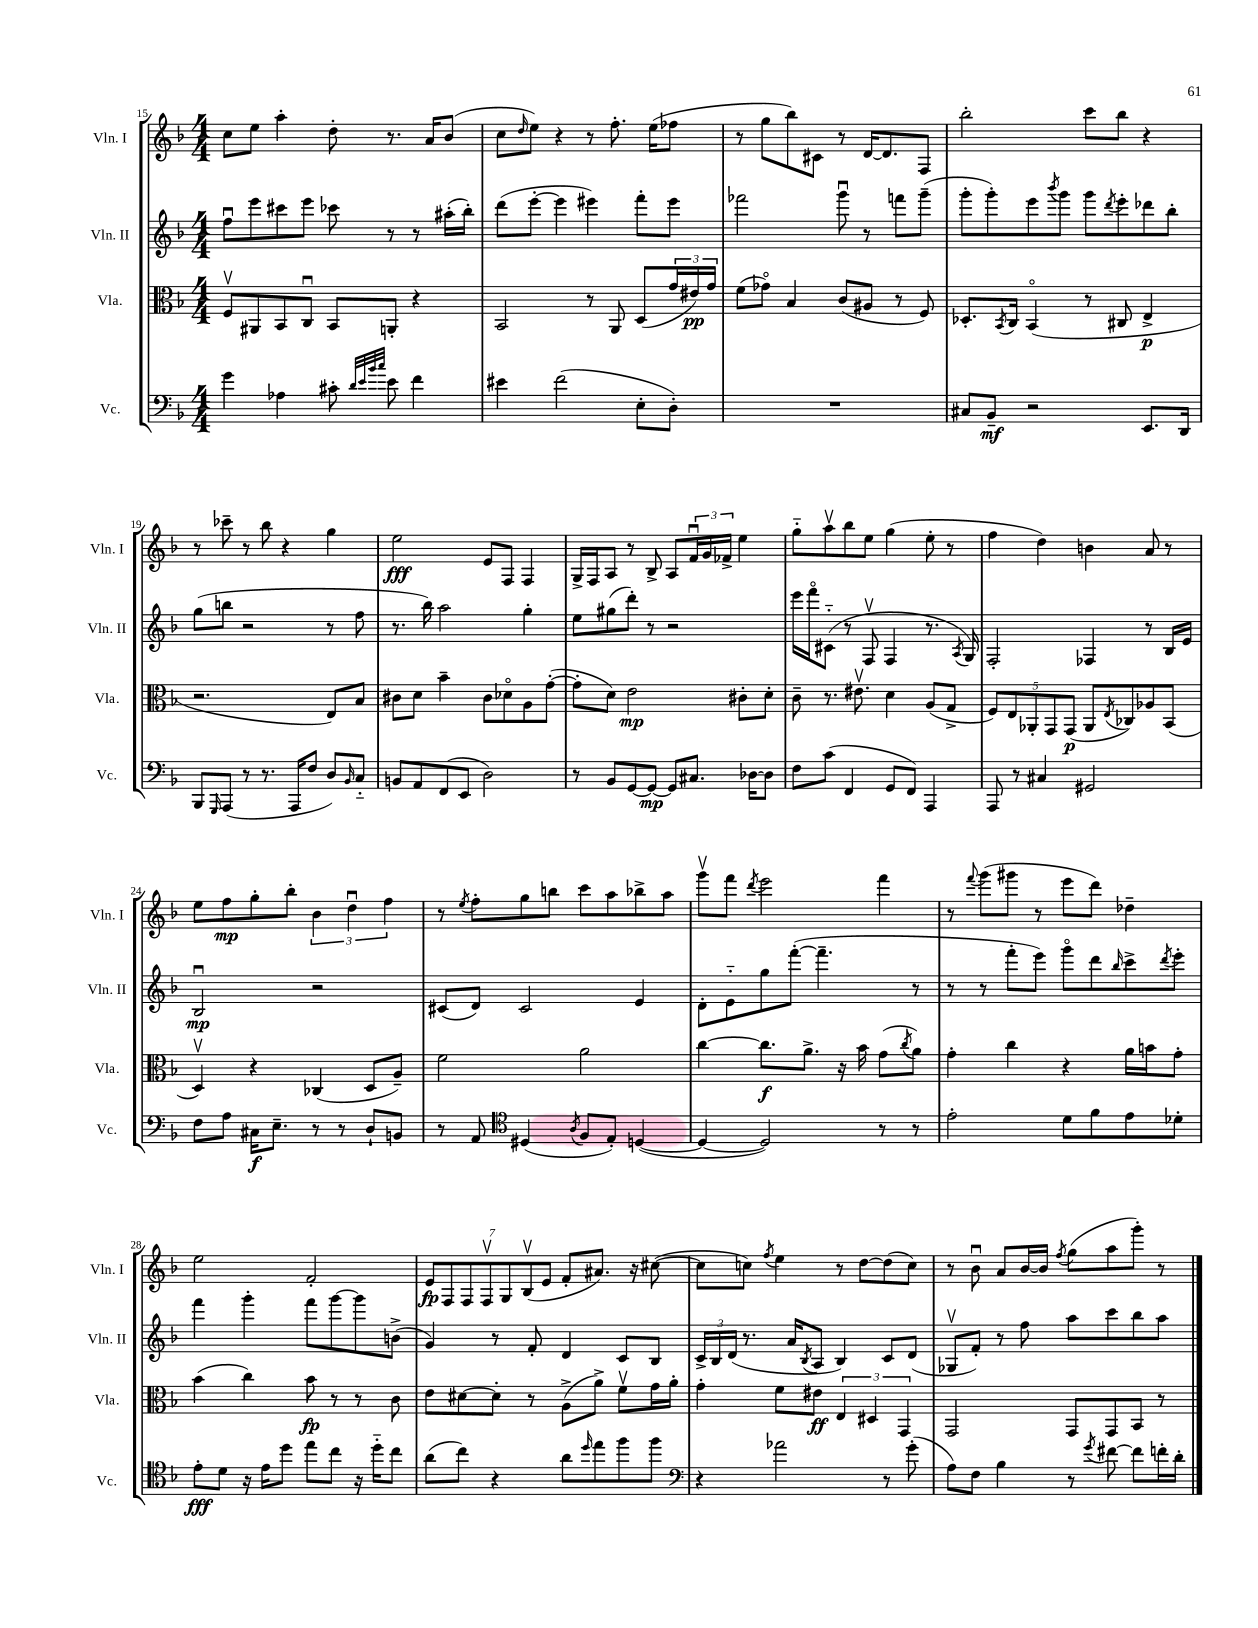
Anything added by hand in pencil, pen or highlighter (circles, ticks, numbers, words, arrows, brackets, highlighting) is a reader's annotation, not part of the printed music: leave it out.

**kern	**kern	**kern	**kern
*staff4	*staff3	*staff2	*staff1
*clefF4	*clefC3	*clefG2	*clefG2
*k[b-]	*k[b-]	*k[b-]	*k[b-]
*M4/4	*M4/4	*M4/4	*M4/4
4g	8Fv	8ffu	8cc
.	8AA#	8eee	8ee
4A-	8BB-	8ccc#	4aa'
.	8Cu	8eee	.
8c#'	8BB-	8ccc-	8dd'
32qqd	.	.	.
32qqe	.	.	.
32qqb-	.	.	.
32qqcc	.	.	.
8e	8AA'	8r	8.r
4f	4r	8r	.
.	.	.	16a
.	.	(16aa#'	(8b-
.	.	16bb-')	.
=	=	=	=
4e#	2BB-	(8ddd	8cc
.	.	.	16qqdd
.	.	[8eee'	8ee)
(2f	.	4eee]	4r
.	8r	4eee#)	8r
.	8AA	.	8.ff'
8E'	(8D	8fff'	.
.	.	.	(16ee
8D')	24g	8eee#	8ff-
.	24e#)	.	.
.	24g	.	.
=	=	=	=
1r	(8f	2fff-	8r
.	8g-o)	.	8gg
.	4B-	.	8bb-)
.	.	.	8c#
.	(8c	8gggu	8r
.	8A#	8r	[16d
.	.	.	8.d]
.	8r	8fff	.
.	8F)	(8ggg~	8F
=	=	=	=
8C#	8.D-'	8ggg'	2bb-'
8BB-~	.	8ggg')	.
.	8qBB-	.	.
.	16C	.	.
2r	(4BB-o	8eee	.
.	.	8qbbb-	.
.	.	8ggg	.
.	8r	8ggg	8ccc
.	.	8qddd	.
.	8C#	8eee'	8bb-
8.EE	4E^	8ddd-	4r
.	.	8bb-'	.
16DD	.	.	.
=	=	=	=
8BBB-	2.r	(8gg	8r
16qqGGG	.	.	.
(8AAA	.	8bb	8ccc-~
8r	.	2r	8r
8.r	.	.	8bb-
.	.	.	4r
16AAA	.	.	.
8F	.	.	.
8D)	8E)	8r	4gg
16qqBB-	.	.	.
8C'~	8B-	8ff	.
=	=	=	=
8BB	8c#	8.r	2ee
8AA	8d	.	.
.	.	16bb-)	.
(8FF	4b-~	2aa	.
8EE	.	.	.
2D)	8c#	.	8e
.	8d-o	.	8F
.	8A	4gg'	4F
.	([8g'	.	.
=	=	=	=
8r	8g']	8ee	16G^
.	.	.	16F
8BB-	8d)	(8gg#	8A
[8GG	2e	8ddd')	8r
8GG_	.	8r	8B-^
8GG]	.	2r	8A
8.C#	.	.	24fu
.	.	.	24g
.	.	.	24f-^
.	8c#'	.	4ee
[16D-	.	.	.
8D-]	8d'	.	.
=	=	=	=
8F	8c~	16eee	8gg'~
.	.	16fffo	.
(8c	8.r	(8c#'~	8aav
4FF	.	8r	8bb-
.	8.e#v	.	.
.	.	8Fv	8ee
8GG	4d	4F	(4gg
8FF)	.	.	.
4AAA	(8A	8.r	8ee'
.	8G^	.	8r
.	.	8qA	.
.	.	16G)	.
=	=	=	=
8AAA	10F)	2F'	4ff
.	10E	.	.
8r	.	.	.
.	10AA-'	.	.
4C#	.	.	4dd)
.	10GG	.	.
.	(10GG	.	.
2GG#	8AA-	4F-	4b
.	8qE	.	.
.	8C-)	.	.
.	8A-	8r	8a
.	(8BB-	16B-	8r
.	.	16e	.
=	=	=	=
8F	4Dv)	2B-u	8ee
8A	.	.	8ff
16C#	4r	.	8gg'
8.E~	.	.	.
.	.	.	8bb-'
8r	(4C-	2r	6b-
8r	.	.	.
.	.	.	6ddu
8D`	8D	.	.
.	.	.	6ff
8BB	8A~)	.	.
=	=	=	=
8r	2f	(8c#	8r
.	.	.	8qee
8AA	.	8d)	8ff'
*clefC4	*	*	*
(4D#	.	2c#	8gg
.	.	.	8bb
8qA	.	.	.
8F	2a	.	8ccc
8E')	.	.	8aa
([4D	.	4e	8bb-^
.	.	.	8aa
=	=	=	=
4D_	[4cc	8d'	8gggv
.	.	8e'~	8fff
.	.	.	8qddd
2D])	8.cc]	8gg	2eee
.	.	([8fff'	.
.	8.a^	.	.
.	.	4.fff~]	.
.	16r	.	.
.	16b-	.	.
8r	(8g	.	4fff
.	8qcc	.	.
8r	8a)	8r	.
=	=	=	=
2e'	4g'	8r	8r
.	.	.	8qqfff
.	.	8r	(8ggg
.	4cc	8fff'	8ggg#
.	.	8eee)	8r
8d	4r	8gggo	8eee
8f	.	8ddd	8ddd)
.	.	16qqbb-	.
8e	16a	8ccc^	4dd-~
.	16b	.	.
.	.	8qddd	.
8d-'	8g'	8eee'	.
=	=	=	=
8e'	(4b-	4fff	2ee
8d	.	.	.
16r	4cc)	4ggg'	.
16e	.	.	.
8dd	.	.	.
8ee	8b-	8fff	2f'
8cc	8r	[8ggg	.
16r	8r	8ggg]	.
16dd'~	.	.	.
8cc	8c	(8b^	.
=	=	=	=
(8a	8e	4g)	14e
.	.	.	14F
8cc)	[8d#	.	.
.	.	.	14F
.	.	.	14Fv
4r	8d#']	8r	.
.	.	.	14G
.	.	.	(14B-v
.	8r	8f'	.
.	.	.	14e
8a	(8A^	4d	8f'
16qqdd	.	.	.
8ee	8a^)	.	8.a#)
8ff	8fv	8c	.
.	.	.	16r
8ff	16g	8B-	([8cc#
.	16a'	.	.
=	=	=	=
*clefF4	*	*	*
4r	4g'	24c^	8cc#]
.	.	24B-	.
.	.	(24d	.
.	.	8.r	8cc)
.	.	.	8qff
2a-	8f	.	4ee
.	.	16a	.
.	.	8qB-	.
.	8e#	8A	.
.	6E	4B-)	8r
.	.	.	[8dd
.	6D#	.	.
8r	.	8c	(8dd]
.	6GG	.	.
(8g'	.	(8d	8cc)
=	=	=	=
8A)	2GG	8G-v	8r
8F	.	8f')	8b-u
4B-	.	8r	8a
.	.	8ff	[16b-
.	.	.	16b-]
.	.	.	8qff
8r	8GG	8aa	(8gg
8qg	.	.	.
[8f#	8GG	8ccc	8aa
8f#]	8BB-	8bb-	8ggg')
16f'	8r	8aa	8r
16d'	.	.	.
==	==	==	==
*-	*-	*-	*-
